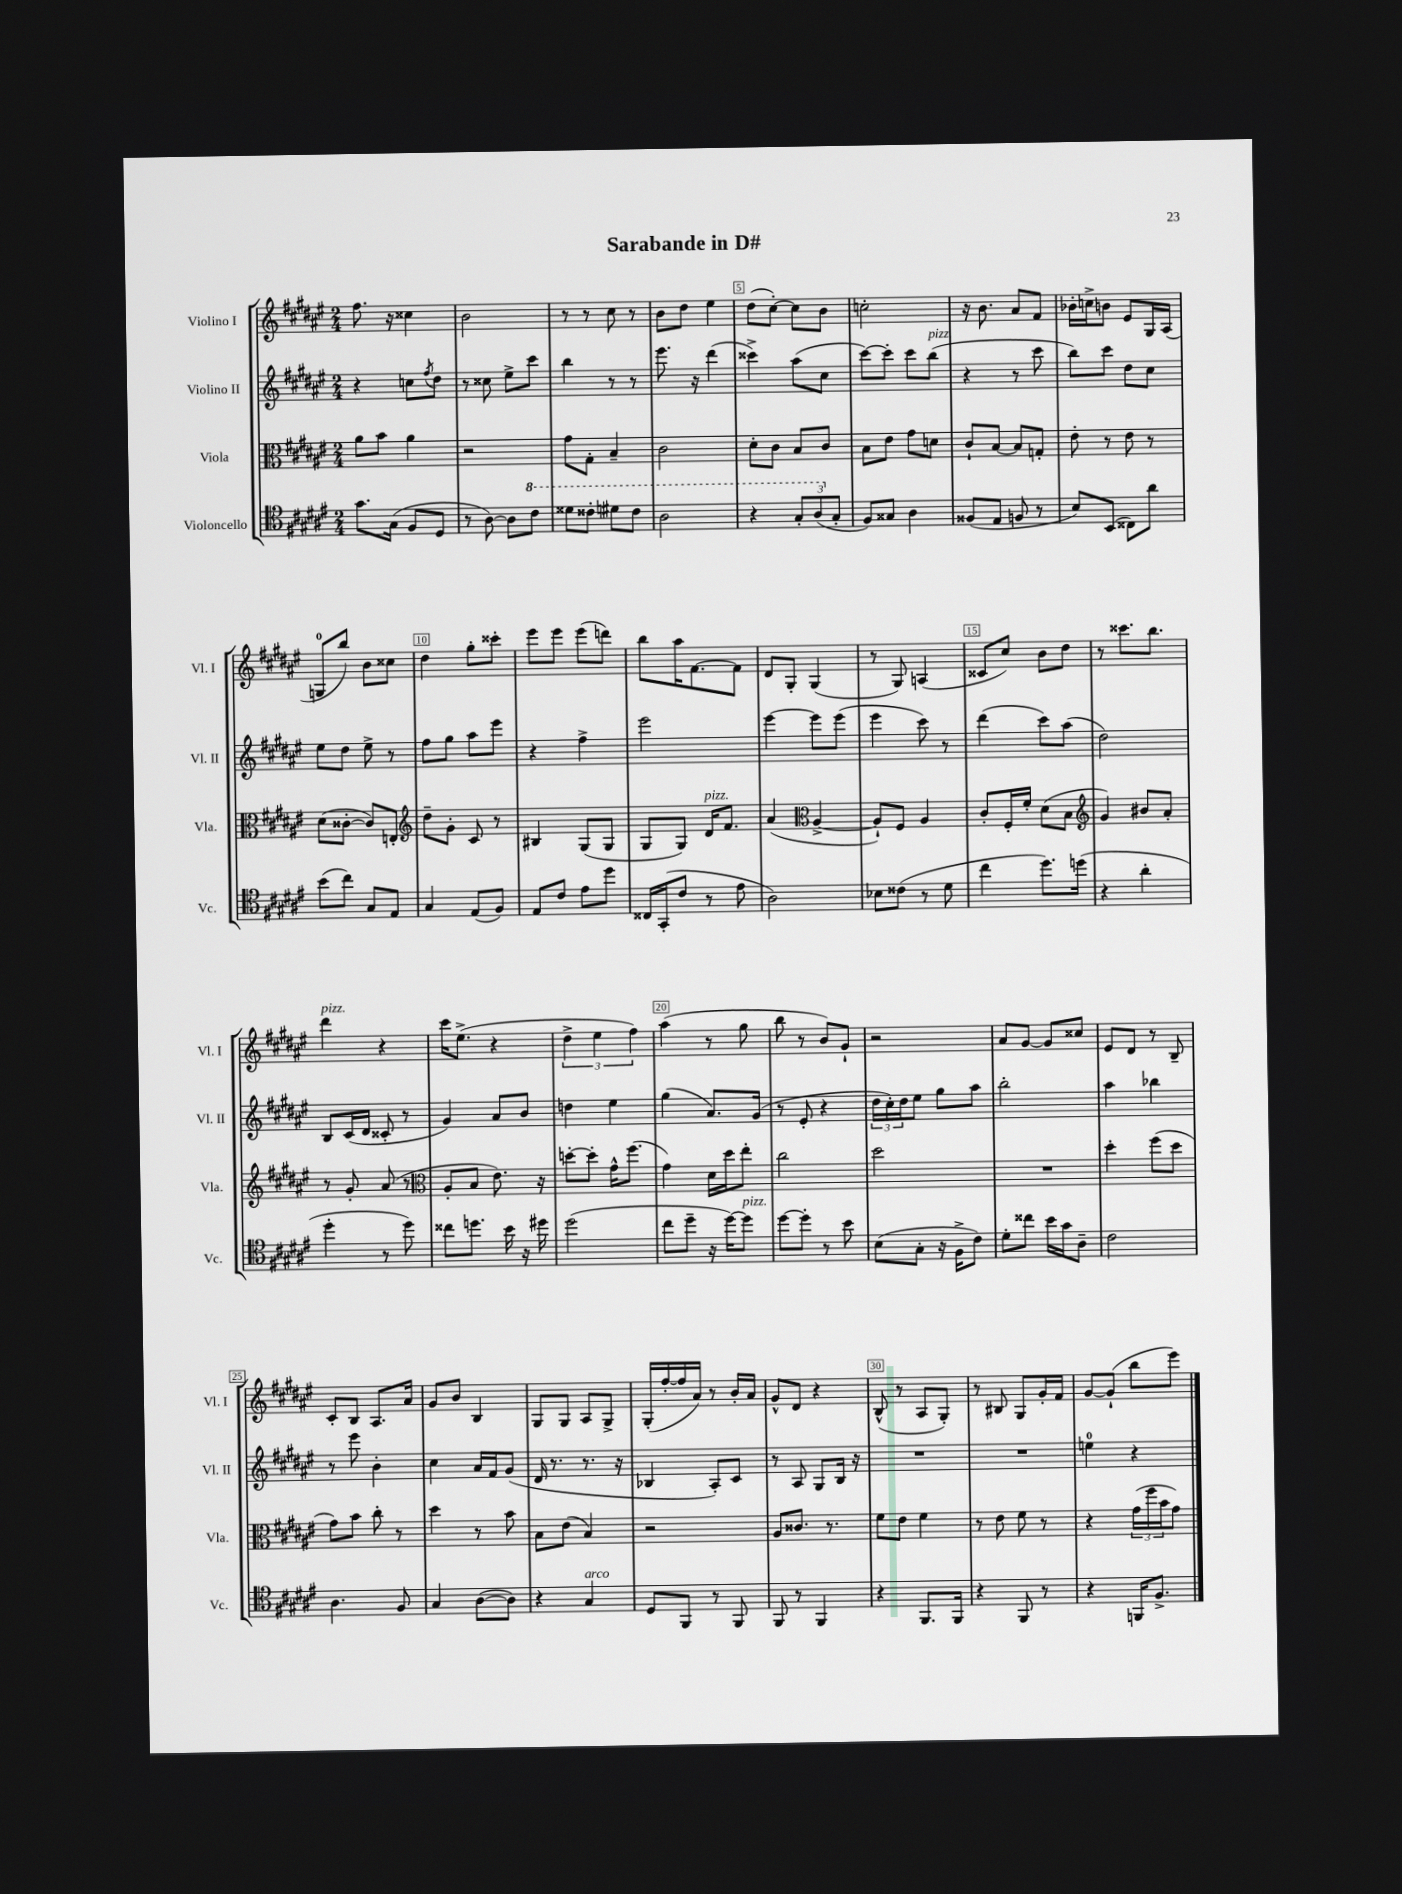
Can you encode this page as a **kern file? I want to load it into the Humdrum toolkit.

**kern	**kern	**kern	**kern
*staff4	*staff3	*staff2	*staff1
*clefC4	*clefC3	*clefG2	*clefG2
*k[f#c#g#d#a#e#]	*k[f#c#g#d#a#e#]	*k[f#c#g#d#a#e#]	*k[f#c#g#d#a#e#]
*M2/4	*M2/4	*M2/4	*M2/4
8.g#\L	8a#\L	4r	8.ff#\
.	8b\J	.	.
(16G#\Jk	.	.	16r
8F#/L	4a#\	8cc\L	4cc##\
.	.	8qff#/	.
8D#/J	.	8dd#\J	.
=	=	=	=
8r	2r	8r	2b\
[8A#\)	.	8cc##\	.
8A#\]L	.	8ee#^\L	.
8cc#\J	.	8ccc#\J	.
=	=	=	=
8dd##\L	8g#\L	4bb\	8r
8cc##'\J	8G#'\J	.	8r
8dd#\L	4B~/	8r	8cc#\
8cc##\J	.	8r	8r
=	=	=	=
2a#\	2c#\	8.eee#\	8b\L
.	.	.	8dd#\J
.	.	16r	.
.	.	(4ddd#\	4ee#\
=	=	=	=
4r	8d#'\L	4ccc##^\)	(8dd#\L
.	8c#\J	.	[8cc#'\J)
12g#'/L	8B/L	(8aa#\L	8cc#\]L
(12a#/	.	.	.
.	8c#/J	8cc#\J	8b\J
12G#'/J	.	.	.
=	=	=	=
8F#/L)	8B\L	[8ccc#\L)	2cc'\
8G##/J	8e#\J	8ccc#'\]J	.
4A#\	8g#\L	8ccc#\L	.
.	8d\J	(8bb\J	.
=	=	=	=
(8F##/L	8c#`/L	4r	16r
.	.	.	8.b\
8E#/J	[8B/J	.	.
8F/	8B/]L	8r	8a#/L
8r	8G'/J	8ccc#\	8f#/J
=	=	=	=
8B/L)	8e#'\	8bb\L)	16b-'\LL
.	.	.	16cc^\J
(8BB/J	8r	8ccc#\J	8b\J
8C##\L)	8e#\	8dd#\L	8e#/L
8a#\J	8r	8cc#\J	16G#/L
.	.	.	(16A#/JJ
=	=	=	=
(8b\L	(8d#\L	8ee#\L	8G/L
8cc#\J)	[8c##'\J	8dd#\J	8bb/J)
8G#/L	8c##/]L)	8ee#^\	8b\L
8E#/J	8E'/J	8r	8cc##\J
=	=	=	=
*	*clefG2	*	*
4G#/	8dd#~\L	8ff#\L	4dd#\
.	8g#'\J	8gg#\J	.
(8E#/L	8c#/	8aa#\L	8gg#'\L
8F#/J)	8r	8eee#\J	8ccc##'\J
=	=	=	=
8E#/L	4B#/	4r	8eee#\L
8c#/J	.	.	8eee#\J
8e#\L	(8G#/L	4ff#^\	(8eee#\L
8dd#\J	8G#/J	.	8ddd\J)
=	=	=	=
16C##/LL	8G#/L	2eee#\	8bb\L
(16GG#'/J	.	.	.
8c#/J	8G#/J)	.	16aa#\K
.	.	.	[8.f#\
8r	16d#/LK	.	.
.	8.f#/J	.	.
8e#\	.	.	8f#\]J
=	=	=	=
2A#\)	(4a#/	[4eee#\	8d#/L
.	.	.	8G#'/J
*	*clefC3	*	*
.	[4A#^/	8eee#\]L	(4G#/
.	.	(8eee#\J	.
=	=	=	=
8B-\L	8A#`/]L)	4eee#\	8r
(8c##\J	8F#/J	.	8G#/)
8r	4A#/	8ccc#\)	(4A/
8d#\	.	8r	.
=	=	=	=
4cc#\	8c#'/L	(4ddd#\	8c##/L
.	16F#'/L	.	8cc#/J)
.	16f#'/JJ	.	.
8.dd#\L)	(8d#\L	8ccc#\L)	8b\L
.	8B\J	(8aa#\J	8dd#\J
(16dd\Jk	.	.	.
=	=	=	=
*	*clefG2	*	*
4r	4g#/)	2dd#\)	8r
.	.	.	8.ccc##\L
4a#'\	8b#/L	.	.
.	.	.	8.bb\J
.	8a#'/J	.	.
=	=	=	=
4dd#'\	8r	8B/L	4ddd#\
.	8g#'/	(16c#/L	.
.	.	16d#/JJ	.
8r	(8a#/	8c##'/	4r
8dd#\)	8r	8r	.
=	=	=	=
*	*clefC3	*	*
8cc##\L	8A#'/L	4g#/)	16ccc#\LK
.	.	.	(8.ee#^\J
8.dd\J	8B/J	.	.
.	8.e#\)	8a#/L	4r
16b\	.	.	.
16r	.	8b/J	.
16dd#\	16r	.	.
=	=	=	=
(2dd#\	[8dd'\L	4dd\	6dd#^\
.	8dd'\]J	.	.
.	.	.	6ee#\
.	16g#^^\LK	4ee#\	.
.	(8.ff#\J	.	.
.	.	.	6ff#\)
=	=	=	=
8cc#\L	4g#\)	(4gg#\	(4aa#\
8dd#~\J	.	.	.
16r	16d#\LL	8.a#/L)	8r
[16dd#\LK)	16dd#\J	.	.
8dd#\]J	8ee#'\J	.	8gg#\
.	.	(16g#/Jk	.
=	=	=	=
[8dd#\L	2cc#\	8r	8bb\
8dd#'\]J	.	8e#'/	8r
8r	.	4r	8b/L)
8b\	.	.	8g#`/J
=	=	=	=
(8B\L	2dd#\	24dd#\LL	2r
.	.	24cc#'\)	.
.	.	24dd#\J	.
8G#'\J	.	8ee#\J	.
16r	.	8gg#\L	.
16F#^\LK	.	.	.
8c#\J)	.	8aa#\J	.
=	=	=	=
8d#'\L	2r	2bb'\	8a#/L
8cc##\J	.	.	[8g#/J
16b\LL	.	.	8g#/]L
16g#\J	.	.	.
8A#~\J	.	.	8cc##/J
=	=	=	=
2c#\	4dd#'\	4aa#\	8e#/L
.	.	.	8d#/J
.	(8ff#\L	4bb-\	8r
.	8dd#\J	.	8B~/
=	=	=	=
4.A#\	8g#\L)	8r	8c#'/L
.	8b\J	8eee#\	8B/J
.	8cc#'\	4b'\	8.A#/L
8F#/	8r	.	.
.	.	.	16a#/Jk
=	=	=	=
4G#/	4dd#\	4cc#\	8g#/L
.	.	.	8b/J
([8A#\L	8r	16a#/LL	4B/
.	.	16f#/J	.
8A#\]J)	8b\	(8g#/J	.
=	=	=	=
4r	8B\L	16d#/	8G#/L
.	.	8.r	.
.	(8e#\J	.	8G#/J
4G#/	4B/)	8.r	8A#/L
.	.	.	8G#^/J
.	.	16r	.
=	=	=	=
8D#/L	2r	4B-/	(16G#'/LL
.	.	.	[16ff#'/
8FF#/J	.	.	16ff#/]
.	.	.	16a#/JJ)
8r	.	8A#'/L)	8r
8FF#/	.	8c#/J	16b'/LL
.	.	.	16a#/JJ
=	=	=	=
8FF#/	8A#/L	8r	8g#^^/L
8r	8.c##/J	8A#/	8d#/J
4FF#/	.	8G#/L	4r
.	8.r	.	.
.	.	16B/Jk	.
.	.	16r	.
=	=	=	=
4r	8f#\L	2r	(8B^^/
.	8e#\J	.	8r
8.FF#/L	4f#\	.	8A#/L
.	.	.	8G#'/J)
16FF#/Jk	.	.	.
=	=	=	=
4r	8r	2r	8r
.	8e#\	.	8B#/
8FF#/	8f#\	.	8G#/L
8r	8r	.	16g#'/L
.	.	.	16f#/JJ
=	=	=	=
4r	4r	4ee\	[8g#/L
.	.	.	(8g#`/]J
16FF/LK	(24g#\LL	4r	8bb\L
.	24ff#\	.	.
8.F#^/J	.	.	.
.	24b\J	.	.
.	8g#\J)	.	8eee#\J)
==	==	==	==
*-	*-	*-	*-
